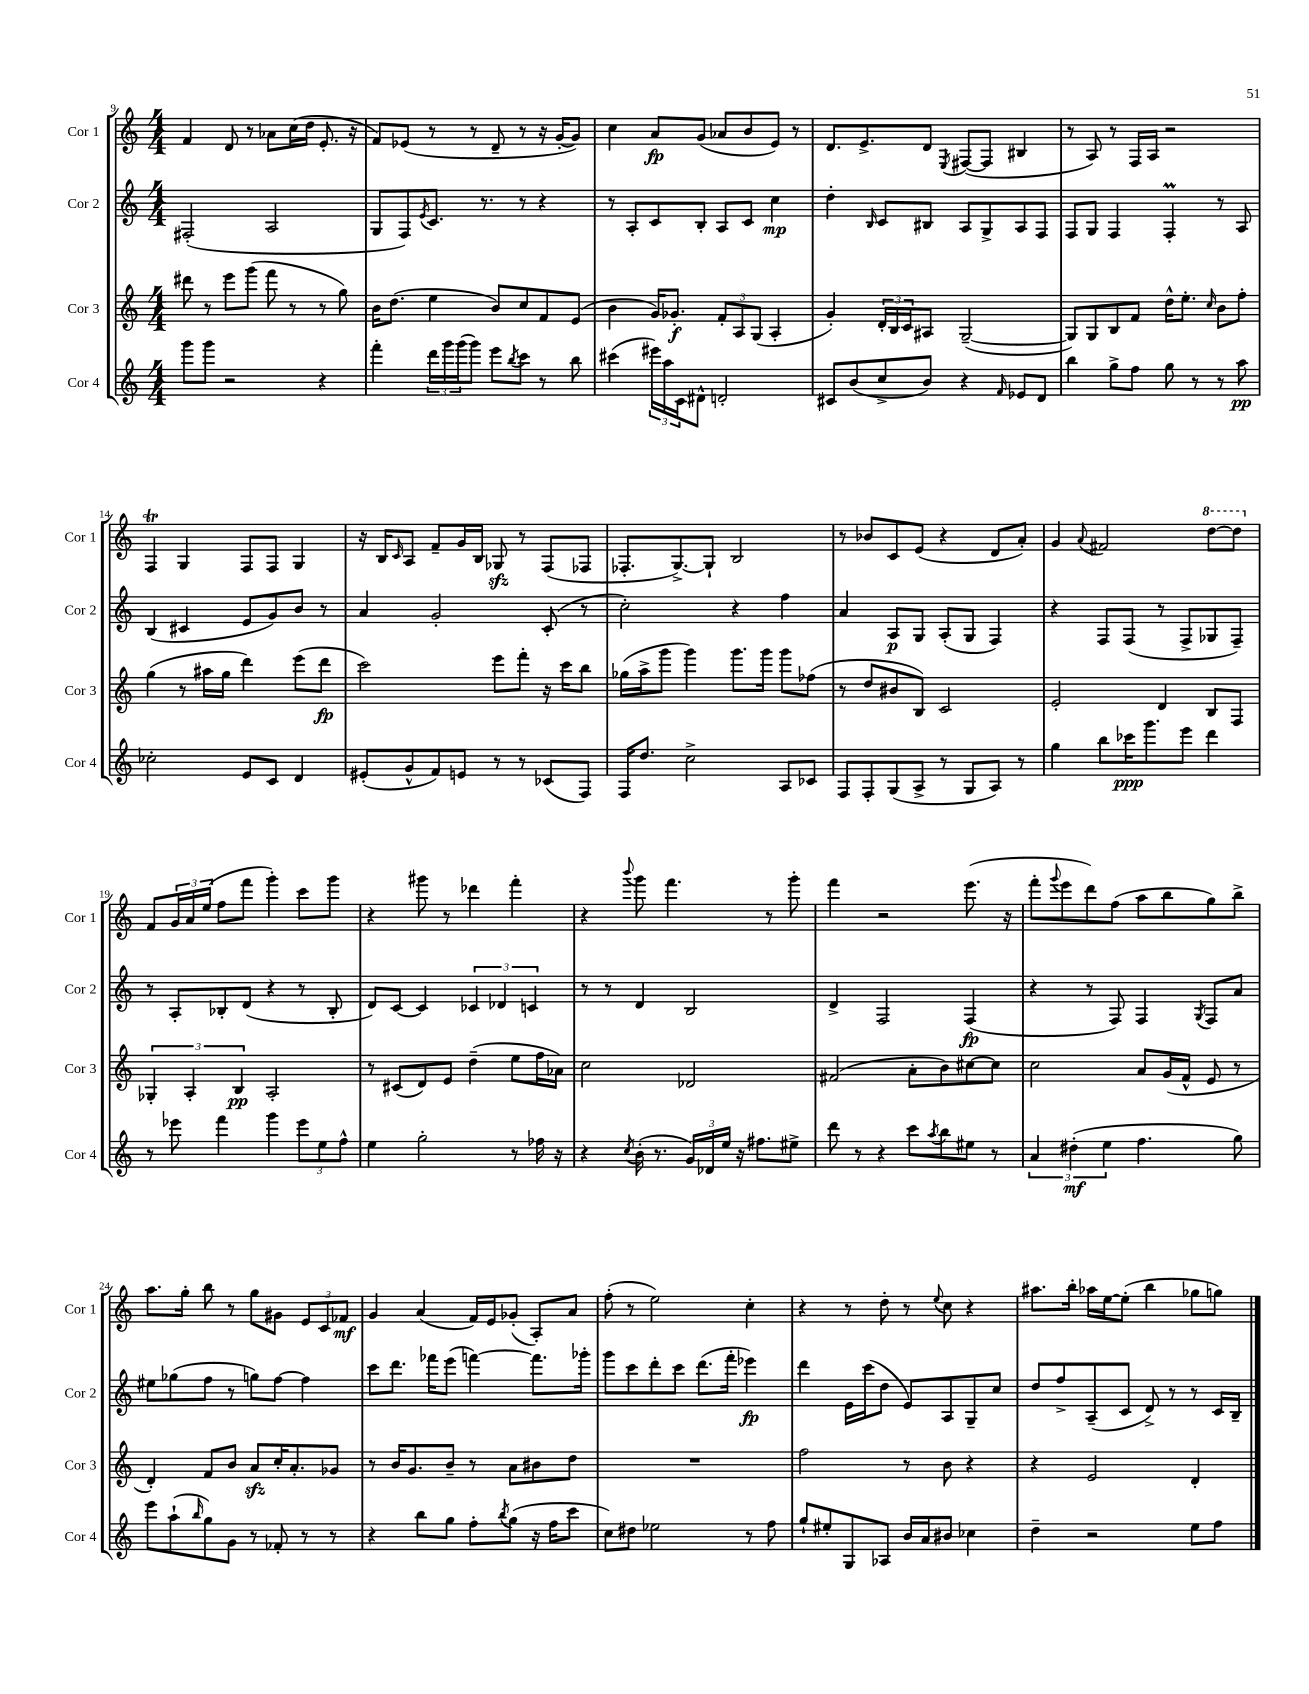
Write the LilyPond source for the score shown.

<<
\new StaffGroup <<
\new Staff = "s0" \with { instrumentName = "Cor 1" shortInstrumentName = "Cor 1" } {
    \clef treble \key c \major \numericTimeSignature \time 4/4
    f'4 d'8 r8 aes'8 c''16( d''16 e'8.-. r16 |
    f'8) ees'8( r8 r8 d'8-- r8 r16 g'16~-. g'8) |
    c''4 a'8\fp g'8( aes'8 b'8 e'8) r8 |
    d'8. e'8.-> d'8 \acciaccatura { e8 } fis8~( fis8 bis4 |
    r8 a8) r8 f16 a16 r2 |
    f4\trill g4 f8 f8 g4 |
    r16 b16 \grace { c'16 } a8 f'8-- g'16 b16 ges8\sfz r8 f8( fes8 |
    fes8.-. g8.~->) g8-! b2 |
    r8 bes'8 c'8 e'8( r4 d'8 a'8-.) |
    g'4 \appoggiatura { a'8 } fis'2 \ottava #1 d'''8~ d'''8 \ottava #0 |
    f'8 \tuplet 3/2 { g'16 a'16 e''16( } f''8 f'''8 g'''4-.) c'''8 g'''8 |
    r4 gis'''8 r8 des'''4 f'''4-. |
    r4 \appoggiatura { b'''8 } g'''8 f'''4. r8 g'''8-. |
    f'''4 r2 e'''8.( r16 |
    f'''8-. \appoggiatura { g'''8 } e'''8 d'''8) f''8( a''8 b''8 g''8) b''8-> |
    a''8. g''16-. b''8 r8 g''8 gis'8 \tuplet 3/2 { e'8 c'8 fes'8\mf } |
    g'4 a'4( f'16) e'16 ges'8-.( a8-.) a'8 |
    f''8-.( r8 e''2) c''4-. |
    r4 r8 d''8-. r8 \appoggiatura { e''8 } c''8 r4 |
    ais''8. b''16-. aes''16 e''16~ e''8-.( b''4 ges''8 g''8) \bar "|." |
}
\new Staff = "s1" \with { instrumentName = "Cor 2" shortInstrumentName = "Cor 2" } {
    \clef treble \key c \major \numericTimeSignature \time 4/4
    fis2-.( a2 |
    g8 f8) \acciaccatura { e'8 } c'8. r8. r8 r4 |
    r8 a8-. c'8 b8-. a8 c'8 c''4\mp |
    d''4-. \grace { b16 } c'8 bis8 a8 g8-> a8 f8 |
    f8 g8 f4 f4-.\prall r8 a8 |
    b4( cis'4 e'8 g'8) b'8 r8 |
    a'4 g'2-. c'8-.( r8 |
    c''2-.) r4 f''4 |
    a'4 a8\p g8 a8-.( g8 f4) |
    r4 f8 f8( r8 f8-> ges8 f8--) |
    r8 a8-. bes8-. d'8( r4 r8 bes8-. |
    d'8) c'8~ c'4 \tuplet 3/2 { ces'4 des'4 c'4 } |
    r8 r8 d'4 b2 |
    d'4-> f2 f4\fp( |
    r4 r8 f8) f4 \acciaccatura { g8 } f8 a'8 |
    eis''8 ges''8( f''8 r8 g''8) f''8~ f''4 |
    c'''8 d'''8. fes'''16 e'''8( f'''4~) f'''8. ges'''16-. |
    g'''8 c'''8 d'''8-. c'''8 d'''8.( f'''16-. ees'''4\fp) |
    d'''4 e'16 c'''16( d''8 e'8) a8 g8-- c''8 |
    d''8 f''8-> a8--( c'8 d'8->) r8 r8 c'16 b16-- \bar "|." |
}
\new Staff = "s2" \with { instrumentName = "Cor 3" shortInstrumentName = "Cor 3" } {
    \clef treble \key c \major \numericTimeSignature \time 4/4
    dis'''8 r8 e'''8 g'''8( f'''8 r8 r8 g''8) |
    b'16 d''8.( e''4 b'8) c''8 f'8 e'8( |
    b'4 g'16) ges'8.-.\f \tuplet 3/2 { f'8-. a8 g8( } a4-. |
    g'4-.) \tuplet 3/2 { d'16-. b16 c'16 } ais8 g2~--( |
    g8) g8 b8 f'8 d''16-^ e''8.-. \grace { c''16 } b'8 f''8-. |
    g''4( r8 ais''16 g''16 d'''4) e'''8( d'''8\fp |
    c'''2) e'''8 f'''8-. r16 c'''16 b''8 |
    ges''16( a''16-> g'''8 g'''4) g'''8. g'''16 g'''8 fes''8( |
    r8 d''8 bis'8 b8) c'2 |
    e'2-. d'4 b8 f8 |
    \tuplet 3/2 { ges4-. a4-. b4\pp } a2-. |
    r8 cis'8( d'8) e'8 d''4--( e''8 f''16 aes'16) |
    c''2 des'2 |
    fis'2( a'8-. b'8) cis''8~ cis''8 |
    c''2 a'8 g'16( f'16-^ e'8 r8 |
    d'4-.) f'8 b'8 a'8\sfz c''16-. a'8.-. ges'8 |
    r8 b'16 g'8. b'8-- r8 a'8 bis'8 d''8 |
    R1 |
    f''2 r8 b'8 r4 |
    r4 e'2 d'4-. \bar "|." |
}
\new Staff = "s3" \with { instrumentName = "Cor 4" shortInstrumentName = "Cor 4" } {
    \clef treble \key c \major \numericTimeSignature \time 4/4
    g'''8 g'''8 r2 r4 |
    f'''4-. \tuplet 3/2 { d'''16 g'''16 g'''16( } g'''8) e'''8 \acciaccatura { b''8 } c'''8 r8 b''8 |
    cis'''4( \tuplet 3/2 { eis'''16) a''16 c'16 } dis'8-^ d'2-. |
    cis'8 b'8( c''8-> b'8) r4 \grace { f'16 } ees'8 d'8 |
    b''4 g''8-> f''8 g''8 r8 r8 a''8\pp |
    ces''2-. e'8 c'8 d'4 |
    eis'8-.( g'8-^ f'8) e'8 r8 r8 ces'8( f8) |
    f16 d''8. c''2-> a8 ces'8 |
    f8 f8-. g8( a8-> r8 g8 a8) r8 |
    g''4 b''8 ces'''16\ppp g'''8. e'''8 d'''4 |
    r8 ees'''8 f'''4 g'''4 \tuplet 3/2 { ees'''8 e''8 f''8-^ } |
    e''4 g''2-. r8 fes''16 r16 |
    r4 \acciaccatura { c''8 } b'16-.( r8. \tuplet 3/2 { g'16) des'16 e''16 } r16 fis''8. eis''8-> |
    d'''8 r8 r4 c'''8 \acciaccatura { a''8 } b''8 eis''8 r8 |
    \tuplet 3/2 { a'4 dis''4-.\mf( e''4 } f''4. g''8) |
    e'''8 a''8-!( \grace { b''16 } g''8) g'8 r8 fes'8-. r8 r8 |
    r4 b''8 g''8 f''8-. \acciaccatura { b''8 } g''8( r16 f''16 c'''8 |
    c''8) dis''8 ees''2 r8 f''8 |
    g''8-! eis''8-. g8 aes8 b'16 a'16 bis'8 ces''4 |
    d''4-- r2 e''8 f''8 \bar "|." |
}
>>
>>
\layout { \context { \Score currentBarNumber = #9 } }
